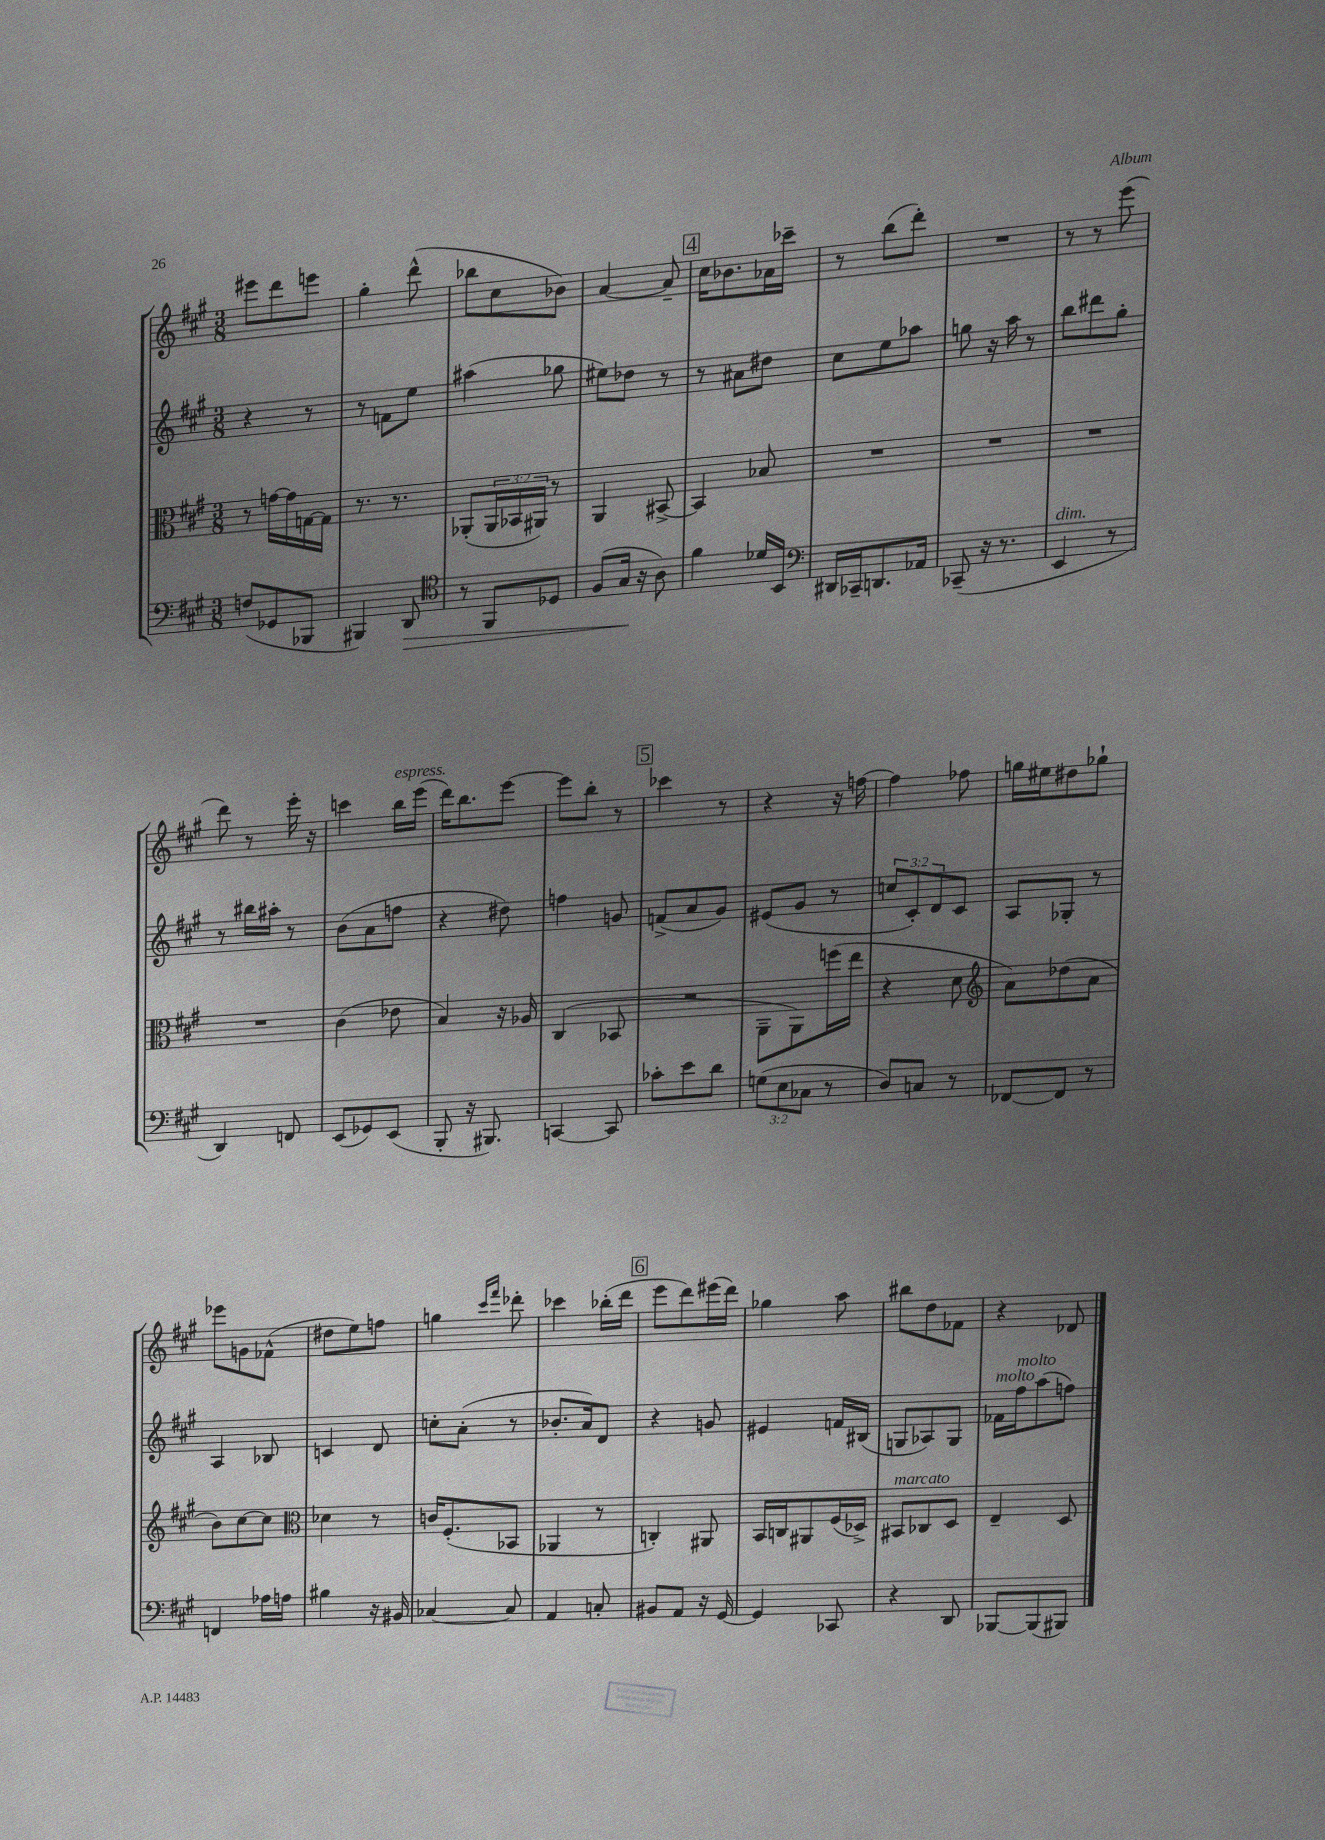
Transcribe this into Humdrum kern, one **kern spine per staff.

**kern	**kern	**kern	**kern
*staff4	*staff3	*staff2	*staff1
*clefF4	*clefC3	*clefG2	*clefG2
*k[f#c#g#]	*k[f#c#g#]	*k[f#c#g#]	*k[f#c#g#]
*M3/8	*M3/8	*M3/8	*M3/8
(8F	8r	4r	8eee#
8GG-	[16g	.	8ddd
.	16g]	.	.
8BBB-	[16G	8r	8eee
.	16G]	.	.
=	=	=	=
4BBB#)	8.r	8r	4gg#'
.	.	8f	.
.	8.r	.	.
8DD	.	8ee	(8ddd^^
=	=	=	=
*clefC4	*	*	*
8r	(8AA-'	(4aa#	8bb-
8FF#	24AA-	.	8cc#
.	24BB-	.	.
.	24AA#)	.	.
8D-	8r	8gg-	8b-)
=	=	=	=
(8F#	4AA	8ee#)	[4a
16G#	.	8dd-	.
16r	.	.	.
8A)	[8BB#^	8r	8a~]
=	=	=	=
4f#	4BB#]	8r	16cc#
.	.	.	8.b-
.	.	8a#	.
16d-	8B-	8dd#	16a-
16BB	.	.	16ccc-~
=	=	=	=
*clefF4	*	*	*
16DD#	4.r	8cc#	8r
16CC-~	.	.	.
8.DD	.	8ee	(8bb
.	.	8aa-	8ddd')
16AA-	.	.	.
=	=	=	=
(8CC-~	4.r	8gg	4.r
16r	.	16r	.
8.r	.	16aa	.
.	.	8r	.
=	=	=	=
4EE	4.r	8bb	8r
.	.	8ddd#	8r
8r	.	8gg#'	(8eee
=	=	=	=
4DD)	4.r	8r	8ddd)
.	.	16bb#	8r
.	.	16aa#'	.
8FF	.	8r	16eee'
.	.	.	16r
=	=	=	=
(8EE	(4c#	(8b	4ccc
8GG-)	.	8a	.
(8EE	8e-	8ff	16bb
.	.	.	(16eee
=	=	=	=
8BBB'	4B)	4r	16ddd)
.	.	.	8.bb
16r	.	.	.
8.BBB#)	.	.	.
.	16r	8dd#)	[8eee
.	16A-	.	.
=	=	=	=
[4CC	(4C#	4ff	8eee]
.	.	.	8bb'
8CC]	8BB-	8g	8r
=	=	=	=
8c-'	4.r	(8f^	4ccc-
8e	.	8a	.
8d	.	8g#)	8r
=	=	=	=
(12G	8AA~	(8e#	4r
12E	.	.	.
.	8AA)	8g#	.
12C-	.	.	.
8r	(16ff	8r	16r
.	16ee	.	[16ff
=	=	=	=
8D)	4r	12cc	4ff]
.	.	12c#')	.
8C	.	.	.
.	.	12d	.
8r	8d	8c#	8ff-
=	=	=	=
*	*clefG2	*	*
[8FF-	8a)	8A	16gg
.	.	.	16ee#
8FF-]	(8dd-	8G-'	8dd#
8r	8a	8r	8gg-`
=	=	=	=
4FF	8b)	4A	8eee-
.	[8cc#	.	8g
16A-	8cc#]	8B-	(8f-^^
16A	.	.	.
=	=	=	=
*	*clefC3	*	*
4B#	4d-	4c	8dd#
.	.	.	8ee)
16r	8r	8d	8ff
16BB#	.	.	.
=	=	=	=
[4C-	16c	8cc'	4gg
.	(8.F#'	.	.
.	.	(8a'	.
.	.	.	16qqccc#
.	.	.	16qqfff#
8C-]	8BB-	8r	8ddd-'
=	=	=	=
4AA	4AA-	8.b-'	4ccc-
.	.	16a)	.
8C'	8r	8d	(16bb-'
.	.	.	16ddd
=	=	=	=
8BB#	4C')	4r	8eee
8AA	.	.	8ddd)
16r	8AA#	8g	(16eee#
[16GG#	.	.	16ddd)
=	=	=	=
4GG#]	16BB	4e#	4gg-
.	16C	.	.
.	8AA#	.	.
8CC-	(16F#	16f	8aa
.	16D-^)	(16B#	.
=	=	=	=
4r	8BB#	8G	8bb#
.	8C-	8A-)	8dd
8DD	8D	8G	8f-
=	=	=	=
[8BBB-	4E~	16f-	4r
.	.	16ff#	.
(8BBB-]	.	(8aa	.
8BBB#)	8D	8ff)	8d-
==	==	==	==
*-	*-	*-	*-
